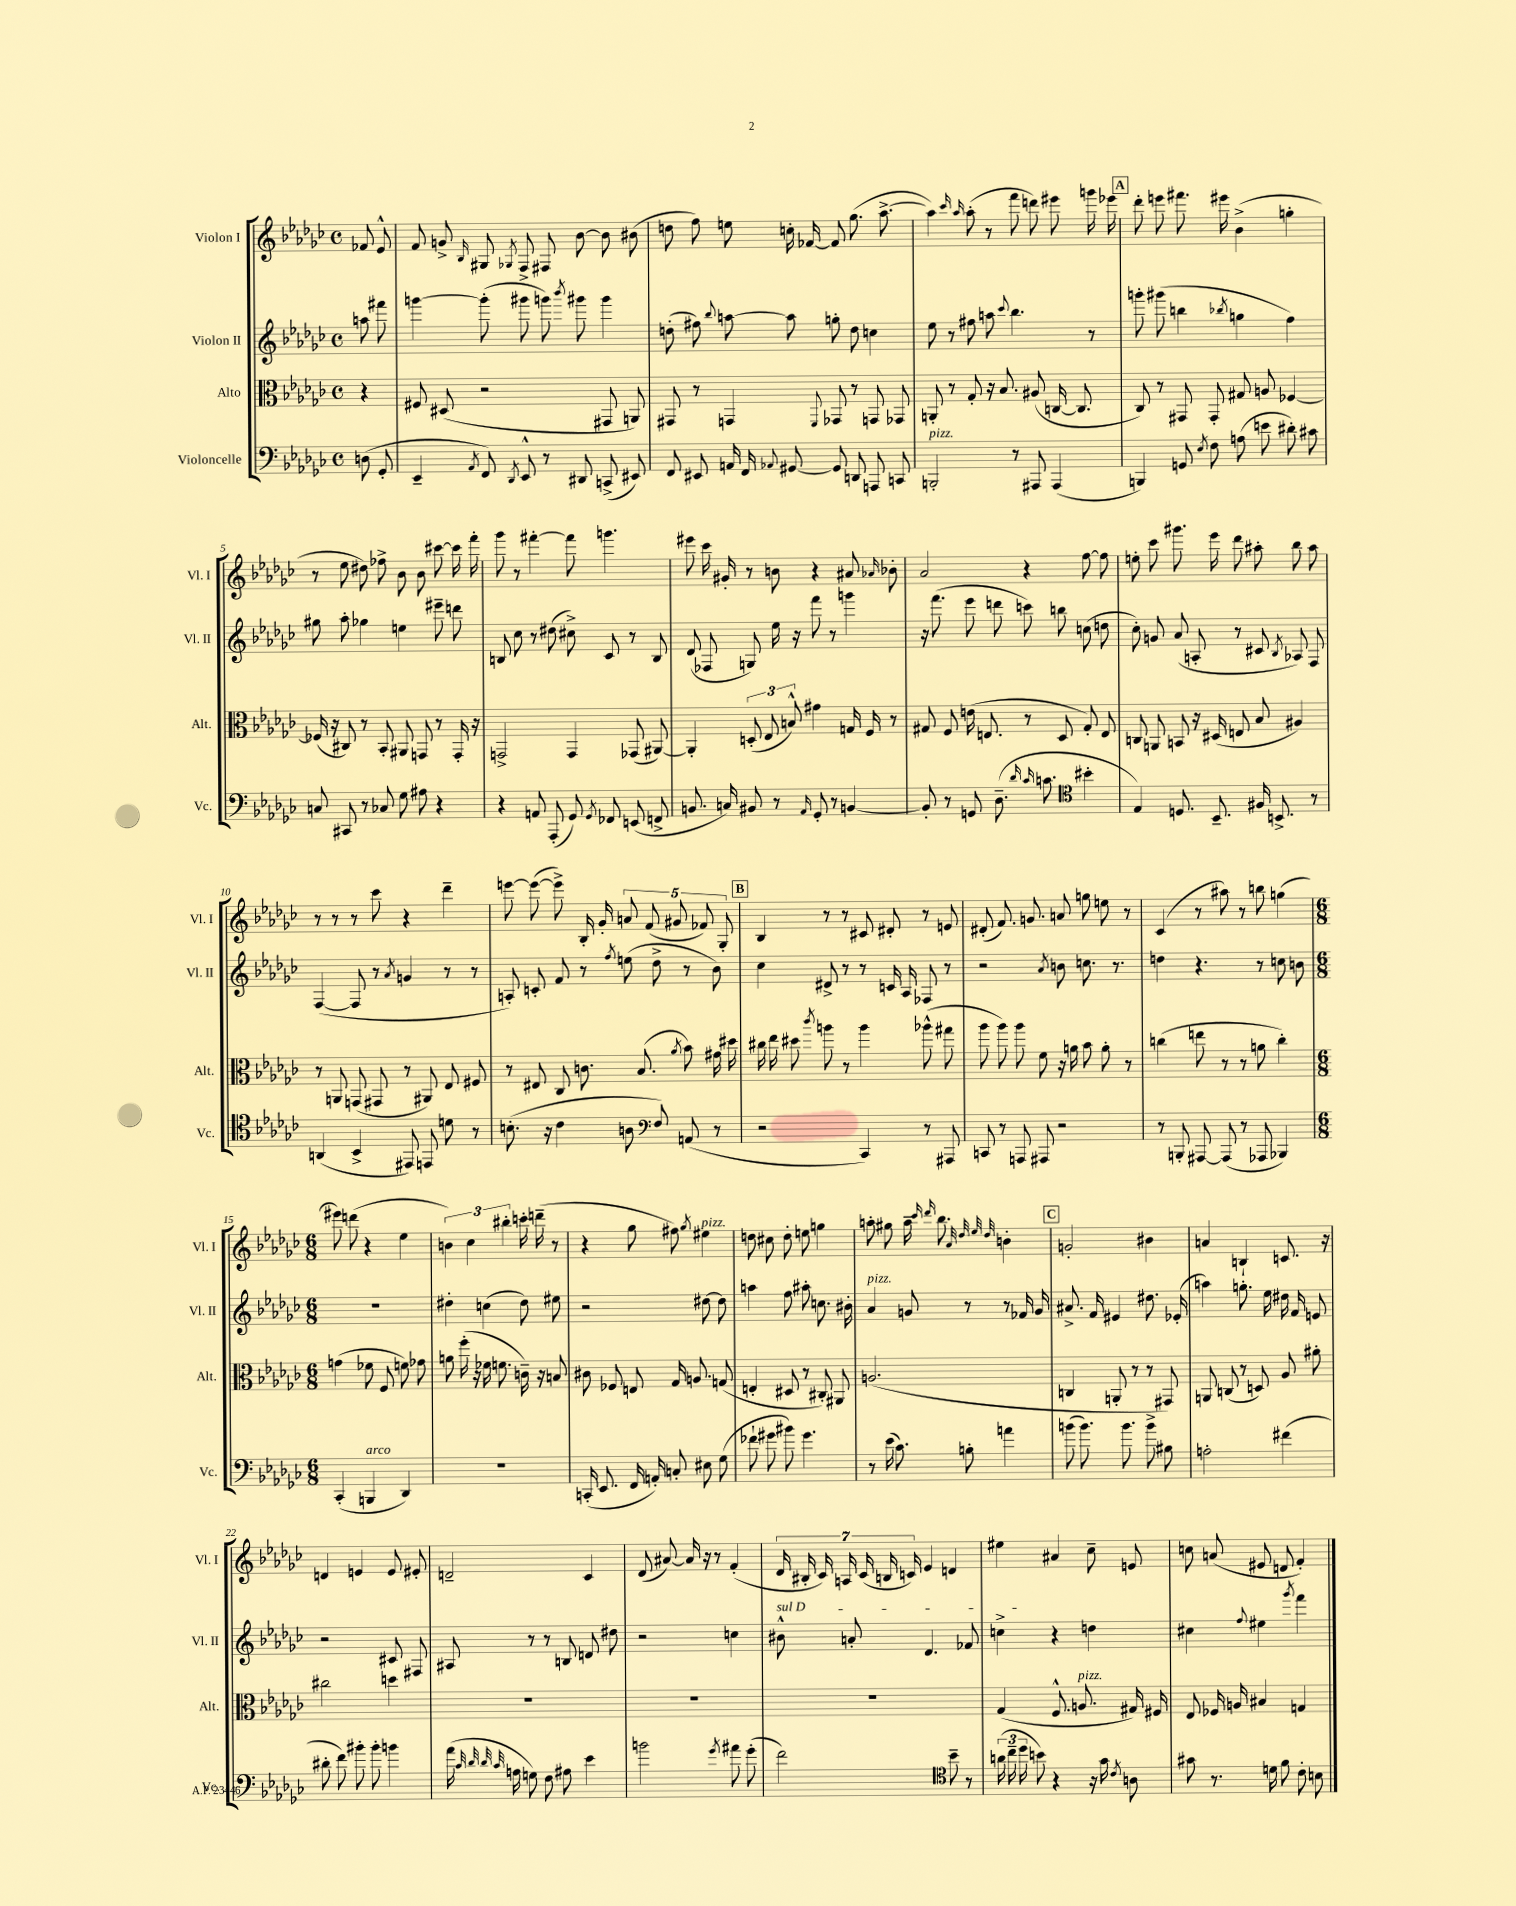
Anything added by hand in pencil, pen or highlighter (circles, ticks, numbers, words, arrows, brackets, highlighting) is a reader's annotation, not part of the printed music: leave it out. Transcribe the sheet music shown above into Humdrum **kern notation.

**kern	**kern	**kern	**kern
*part4	*part3	*part2	*part1
*staff4	*staff3	*staff2	*staff1
*I"Violoncelle	*I"Alto	*I"Violon II	*I"Violon I
*I'Vc.	*I'Alt.	*I'Vl. II	*I'Vl. I
*clefF4	*clefC3	*clefG2	*clefG2
*k[b-e-a-d-g-c-]	*k[b-e-a-d-g-c-]	*k[b-e-a-d-g-c-]	*k[b-e-a-d-g-c-]
*M4/4	*M4/4	*M4/4	*M4/4
*met(c)	*met(c)	*met(c)	*met(c)
=	=	=	=
(8Dn\	4r	8aan\	8f-X/
8GG-'/	.	8fff#X\	8e-^^/
=1	=1	=1	=1
4EE-~/	8F#X/	[4gggn\	8f/
.	(8D#X/	.	8gn^/
8qAA-/	.	.	16qqB-/
8FF/)	2r	(8ggg'\]	8G#X/
8qDD-/	.	.	8qG-X/
8EE-^^/	.	8ggg#X\	8F^/
8r	.	8gggn\)	8F#X/
.	.	8qbbb-/	.
8DD#X/	.	8ggg#X\	[8b-\
(8CCn^/	8GG#X/	4ggg#\	8b-\]
8EE#X/)	8AAn/)	.	(8b#X\
=2	=2	=2	=2
8FF/	8GG#X/	(8ddn'\	8ddn\
8EE#X/	8r	8ff#X\)	8ff\)
.	.	8qqbb-/	.
16AAn/	4GGn/	[8aan\	8een\
16FF/	.	.	.
8qqAA-X/	.	.	.
[8GG#X/	.	8aa\]	16ccn'\
.	.	.	[16f-X/
.	8qqFF/	.	.
8GG#/]	8GG-X/	8ggn'\	8f-/]
8DDn/	8r	8dd\	(8.gg-\
8AAAn/	8GGn/	4ccn\	.
.	.	.	[8.aa-^\
8CCn/	8GG-X/	.	.
=3	=3	=3	=3
!LO:TX:a:i:t=pizz.	!	!	!
2BBBn'/	8AAn'/	8ee-\	4aa-\])
.	8r	8r	.
.	.	.	16qqccc-/
.	.	.	16qqaa-/
.	8G-'/	8ff#X\	(8aa-'\
.	16r	8aan\	8r
.	8.B-/	.	.
.	.	8qqccc-/	.
8r	.	4.bb-\	8fff\
8AAA#X/	(8A#X/	.	8dddn\)
(4AAA#/	[16Cn/	.	8eee#X\
.	8.C/]	.	.
.	.	8r	16gggn\
.	.	.	16eee-X\
!!LO:REH:place=s1:t=A
=4	=4	=4	=4
4BBBn/)	8C-/)	8gggn'\	8ddd-'\
.	8r	(8ggg#X\	8eeen\
8GGn/	8GG#X/	4bbn\	8.fff#X\
8qE-/	.	.	.
8F\	8GG#'/	.	.
.	.	.	16eee#X\
.	.	8qbb-X/	.
(8An\	8G#X/	4ggn\	(4b-^\
8en\	8An/	.	.
8d#X'\)	[4F-X/	4ff\)	4ggn'\
8c#X\	.	.	.
!!LO:LB:g=z
=5	=5	=5	=5
8Cn/	(16F-X/]	8gg#X\	8r
.	16r	.	.
8CC#X/	8C#X/)	8aa-'\	8ee-\
8r	8r	4gg-X\	8dd#X\)
8C-X/	8BB-'/	.	8ff-X^\
8G-\	8AA#X/	4een\	8b-\
8A#X\	8GGn/	.	8b-\
4r	8r	8eee#X~\	[8ccc#X\
.	16GG'/	8dddn\	16ccc#\]
.	16r	.	16fff'\
=6	=6	=6	=6
4r	2GGn^/	8Bn/	8ggg-\
.	.	8cc-\	8r
8AAn/	.	8r	[4fff#X'\
(8AAA-'/	.	(8dd#X\	.
8GG-/)	4GG/	8cc#X^\)	8fff#\]
8qGG-/	.	.	.
8FF-X/	.	8c-/	4.gggn\
(8EEn/	(8GG-X/	8r	.
8FFn^/	[8AA#X/)	8B/	.
=7	=7	=7	=7
8.BBn/	4AA#'/]	(8d-/	8eee#X\
.	.	8F-X/	16ccc-\
16Cn/)	.	.	16g#X'/
8BB#X/	(12Dn'/	8Gn/)	8r
.	12E-/	.	.
8r	.	16ee-\	8bn\
.	12Bn^^/)	.	.
.	.	16r	.
16qqAA-/	.	.	.
8GG-'/	4g#X\	8fff\	4r
8r	.	8r	.
[4BBn/	16Gn/	4gggn\	8a#X/
.	16F/	.	.
.	.	.	16qqa-X/
.	8r	.	8b-X'\
=8	=8	=8	=8
8BB'/]	8G#X/	16r	2a-/
.	.	(8.fff\	.
8r	8F/	.	.
8GGn/	(16en\	8eee-\	.
.	8.En/	.	.
(8.D-~\	.	8dddn\	.
.	8r	8cccn\)	4r
16qqd-/	.	.	.
16qqc-/	.	.	.
8.cn\	.	.	.
.	8D-/	8bbn\	.
*clefC4	*	*	*
4b#X'\	8G#'/)	(8ccn\	[8ff\
.	8E/	8ddn\	8ff\]
=9	=9	=9	=9
4E-/)	8Cn/	8cc-'\)	8een'\
.	8AAn/	8gn/	8ccc-\
8.Dn/	8BBn/	(8a-/	8.ggg#X\
.	16r	8An'/	.
8.BB-~/	(16D#X/	.	16eee-\
.	8En/	8r	8ddd-\
16F#X/	8B-/	8c#X/	8aa#X'\
8.BBn^/	.	.	.
.	.	8qB-/	.
.	4A#X/)	8A-X/)	8bb-\
8r	.	8F/	8aa#\
!!LO:LB:g=z
=10	=10	=10	=10
(4AAn/	8r	([4F/	8r
.	8AAn/	.	8r
4BB-^/	(8GGn/	8F/]	8r
.	8GG#X/	8r	8ccc-\
.	.	8qa-/	.
8EE#X/)	8r	4gn/	4r
8EEn/	8AA#X/)	.	.
8dn\	8E-/	8r	4ddd-~\
8r	8F#X/	8r	.
=11	=11	=11	=11
(8.Bn'\	8r	8An'/)	[8eeen\
.	8E#X/	8cn'/	(8eee\_
16r	.	.	.
4c-\	8C-/	8f/	8eee^\])
.	8.cn\	8r	16B-'/
.	.	.	16g-'/
.	.	8qff/	.
8An\	.	(8een\	10an/
.	(8.B-/	.	.
.	.	.	(10f/
8F/)	.	8dd-^\	.
.	.	.	10g#X/
.	8qa-/	.	.
(8AAn/	8b-\)	8r	.
.	.	.	10f-X/)
8r	16g#X\	8b-\)	.
.	.	.	10G-'/
.	16dd#X\	.	.
!!LO:REH:place=s1:t=B
=12	=12	=12	=12
*clefF4	*	*	*
2r	16cc#X\	4cc-\	4B-/
.	16ee-\	.	.
.	8dd#X\	.	.
.	8qccc-/	.	.
.	8aan\	8d#X^/	8r
.	8r	8r	8r
4CC-/)	4aa\	8r	8c#X/
.	.	16cn/	8d#X'/
.	.	16A-/	.
8r	(8aa-X^^\	8F-X/	8r
8AAA#X/	8gg#X\	8r	8en/
=13	=13	=13	=13
8CCn/	8aa-\	2r	(8d#X'/
8r	8aa-\)	.	8.f/)
8AAAn/	8aa-\	.	.
.	.	.	8.gn/
8AAA#X/	8f\	.	.
.	.	8qa-/	.
2r	16r	8bn\	8an/
.	16an\	.	.
.	8b-\	8.ccn\	8ggn\
.	8a'\	.	8een\
.	.	8.r	.
.	8r	.	8r
=14	=14	=14	=14
8r	(4ccn\	4ddn\	(4c-/
8BBBn'/	.	.	.
[8AAA#X/	8een\	4.r	8r
(8AAA#/]	8r	.	8aa#X\)
8r	8r	.	8r
8AAA-X/	8an\	8r	8bbn\
4BBB-X/)	4cc'\)	8ccn\	(4ggn\
.	.	8bn\	.
!!LO:LB:g=z
=15	=15	=15	=15
*M6/8	*M6/8	*M6/8	*M6/8
(4CC-'/	(4gn\	2.r	8eee#X\)
.	.	.	(8dddn\
!LO:TX:a:i:t=arco	!	!	!
4BBBn/	8f-X\	.	4r
.	8F/	.	.
4DD-/)	8fn\)	.	4ee-\
.	8g-X\	.	.
=16	=16	=16	=16
2.r	8an\	4dd#X'\	6bn\)
.	(16ff'\	.	.
.	.	.	6cc-\
.	16r	.	.
.	16f-X\	(4ccn\	.
.	8.fn\	.	.
.	.	.	6bb#X'\
.	16cn~\)	8dd#\)	16cccn'\
.	16r	.	(16dddn~\
.	8Bn/	8ee#X\	8r
=17	=17	=17	=17
(16CCn'/	8c#X\	2r	4r
8.EE-/	.	.	.
.	8F-X/	.	.
16FF/	8En/	.	8gg-\
16AAn'/)	.	.	.
8Cn'/	16G-/	.	8ff#X\)
.	8.An/	.	.
.	.	.	8qgg-/
!	!	!	!LO:TX:a:i:t=pizz.
8E#X\	.	[8dd#X\	4ee#X\
(8G-\	(8Gn/	8dd#\]	.
=18	=18	=18	=18
8f-X`\	4En'/	4aan\	8ddn\
8g#X\	.	.	8cc#X\
8b#X\)	8D#X/	8ff\	8dd'\
4.g#\	8r	8aa#X'\	8een\
.	8C#X'/)	8.ccn\	4ggn\
.	8AA#X/	.	.
.	.	16b#X'\	.
=19	=19	=19	=19
!	!	!LO:TX:a:i:t=pizz.	!
8r	(2.An/	4a-/	8aan'\
(16e-\	.	.	8gg#X\
8.c-\)	.	.	.
.	.	8gn/	16aa~\
.	.	.	16qqccc-/
.	.	.	16qqddd-/
.	.	.	8.bb-\
8Bn'\	.	8r	.
.	.	.	32qqa-/
.	.	.	32qqdd-/
.	.	.	32qqee-/
.	.	.	32qqdd-/
4an\	.	8r	4bn'\
.	.	16f-X/	.
.	.	16g/	.
!!LO:REH:place=s1:t=C
=20	=20	=20	=20
(8bn\	4Cn/	8.a#X^/	2gn'/
8.b\)	.	.	.
.	.	16f/	.
.	8AAn'/	4e#X/	.
8.b\	.	.	.
.	8r	.	.
8b^\	8r	8.dd#X\	4b#X\
8B#X\	8GG#X/)	.	.
.	.	(16e-X'/	.
=21	=21	=21	=21
2An'\	8AAn/	4aan\)	4an/
.	(8Cn/	.	.
.	8r	8.ggn'\	4Bn`/
.	8Dn/)	.	.
.	.	16ee-\	.
(4f#X\	8A-/	16dd#X\	8.cn/
.	.	16f/	.
.	8a#X'\	8en/	.
.	.	.	16r
!!LO:LB:g=z
=22	=22	=22	=22
8d#X'\	2cc#X\	2r	4dn/
8f\)	.	.	.
8b#X'\	.	.	4en/
8b#'\	.	.	.
4bn\	4ddn\	8c#X/	8e/
.	.	8F#X/	8e#X'/
=23	=23	=23	=23
(16a-\	2.r	8A#X/	2dn~/
32qqc-/	.	.	.
32qqd-/	.	.	.
32qqd-/	.	.	.
32qqc-/	.	.	.
16An\	.	.	.
8Gn\)	.	8r	.
8F\	.	8r	.
8A#X\	.	8Bn/	.
4e-\	.	8dn/	4c-/
.	.	8dd#X\	.
=24	=24	=24	=24
2bn\	2.r	2r	(8d-/
.	.	.	[8a#X/)
.	.	.	16a#/]
.	.	.	16r
.	.	.	8r
8qg-/	.	.	.
8a#X\	.	4ccn\	(4f'/
(8g-'\	.	.	.
=25	=25	=25	=25
!	!	!LO:TX:a:i:t=sul D	!
2f\)	2.r	8b#X^^\	28d-/
.	.	.	28B#X'/
.	.	.	28c-/)
.	.	.	28An/
.	.	8an'/	.
.	.	.	(28c-/
.	.	.	28Bn/
.	.	.	28cn/)
.	.	4.d-/	4e-/
*clefC4	*	*	*
8b-~\	.	.	4dn/
8r	.	8f-X/	.
=26	=26	=26	=26
(24an\	(4G-/	4ccn^\	4ee#X\
24cc-~\	.	.	.
24dd-\	.	.	.
8bn\)	.	.	.
4r	8.F^^/	4r	4a#X/
!	!LO:TX:a:i:t=pizz.	!	!
.	8.An/	.	.
16r	.	4ddn\	8cc-~\
16g-\	.	.	.
8qc-/	.	.	.
8An\	16G#X/)	.	8en/
.	16F#X/	.	.
=27	=27	=27	=27
8g#X\	8E-/	4cc#X\	8ccn\
8.r	16F-X/	.	(8an/
.	16An/	.	.
.	.	8qqff/	.
.	4B#X/	4ee#X\	8e#X/
16dn\	.	.	.
8f\	.	.	8dn/
.	.	8qggg-/	.
8c-'\	4Gn/	4fff\	4f'/)
8Bn\	.	.	.
==	==	==	==
*-	*-	*-	*-
